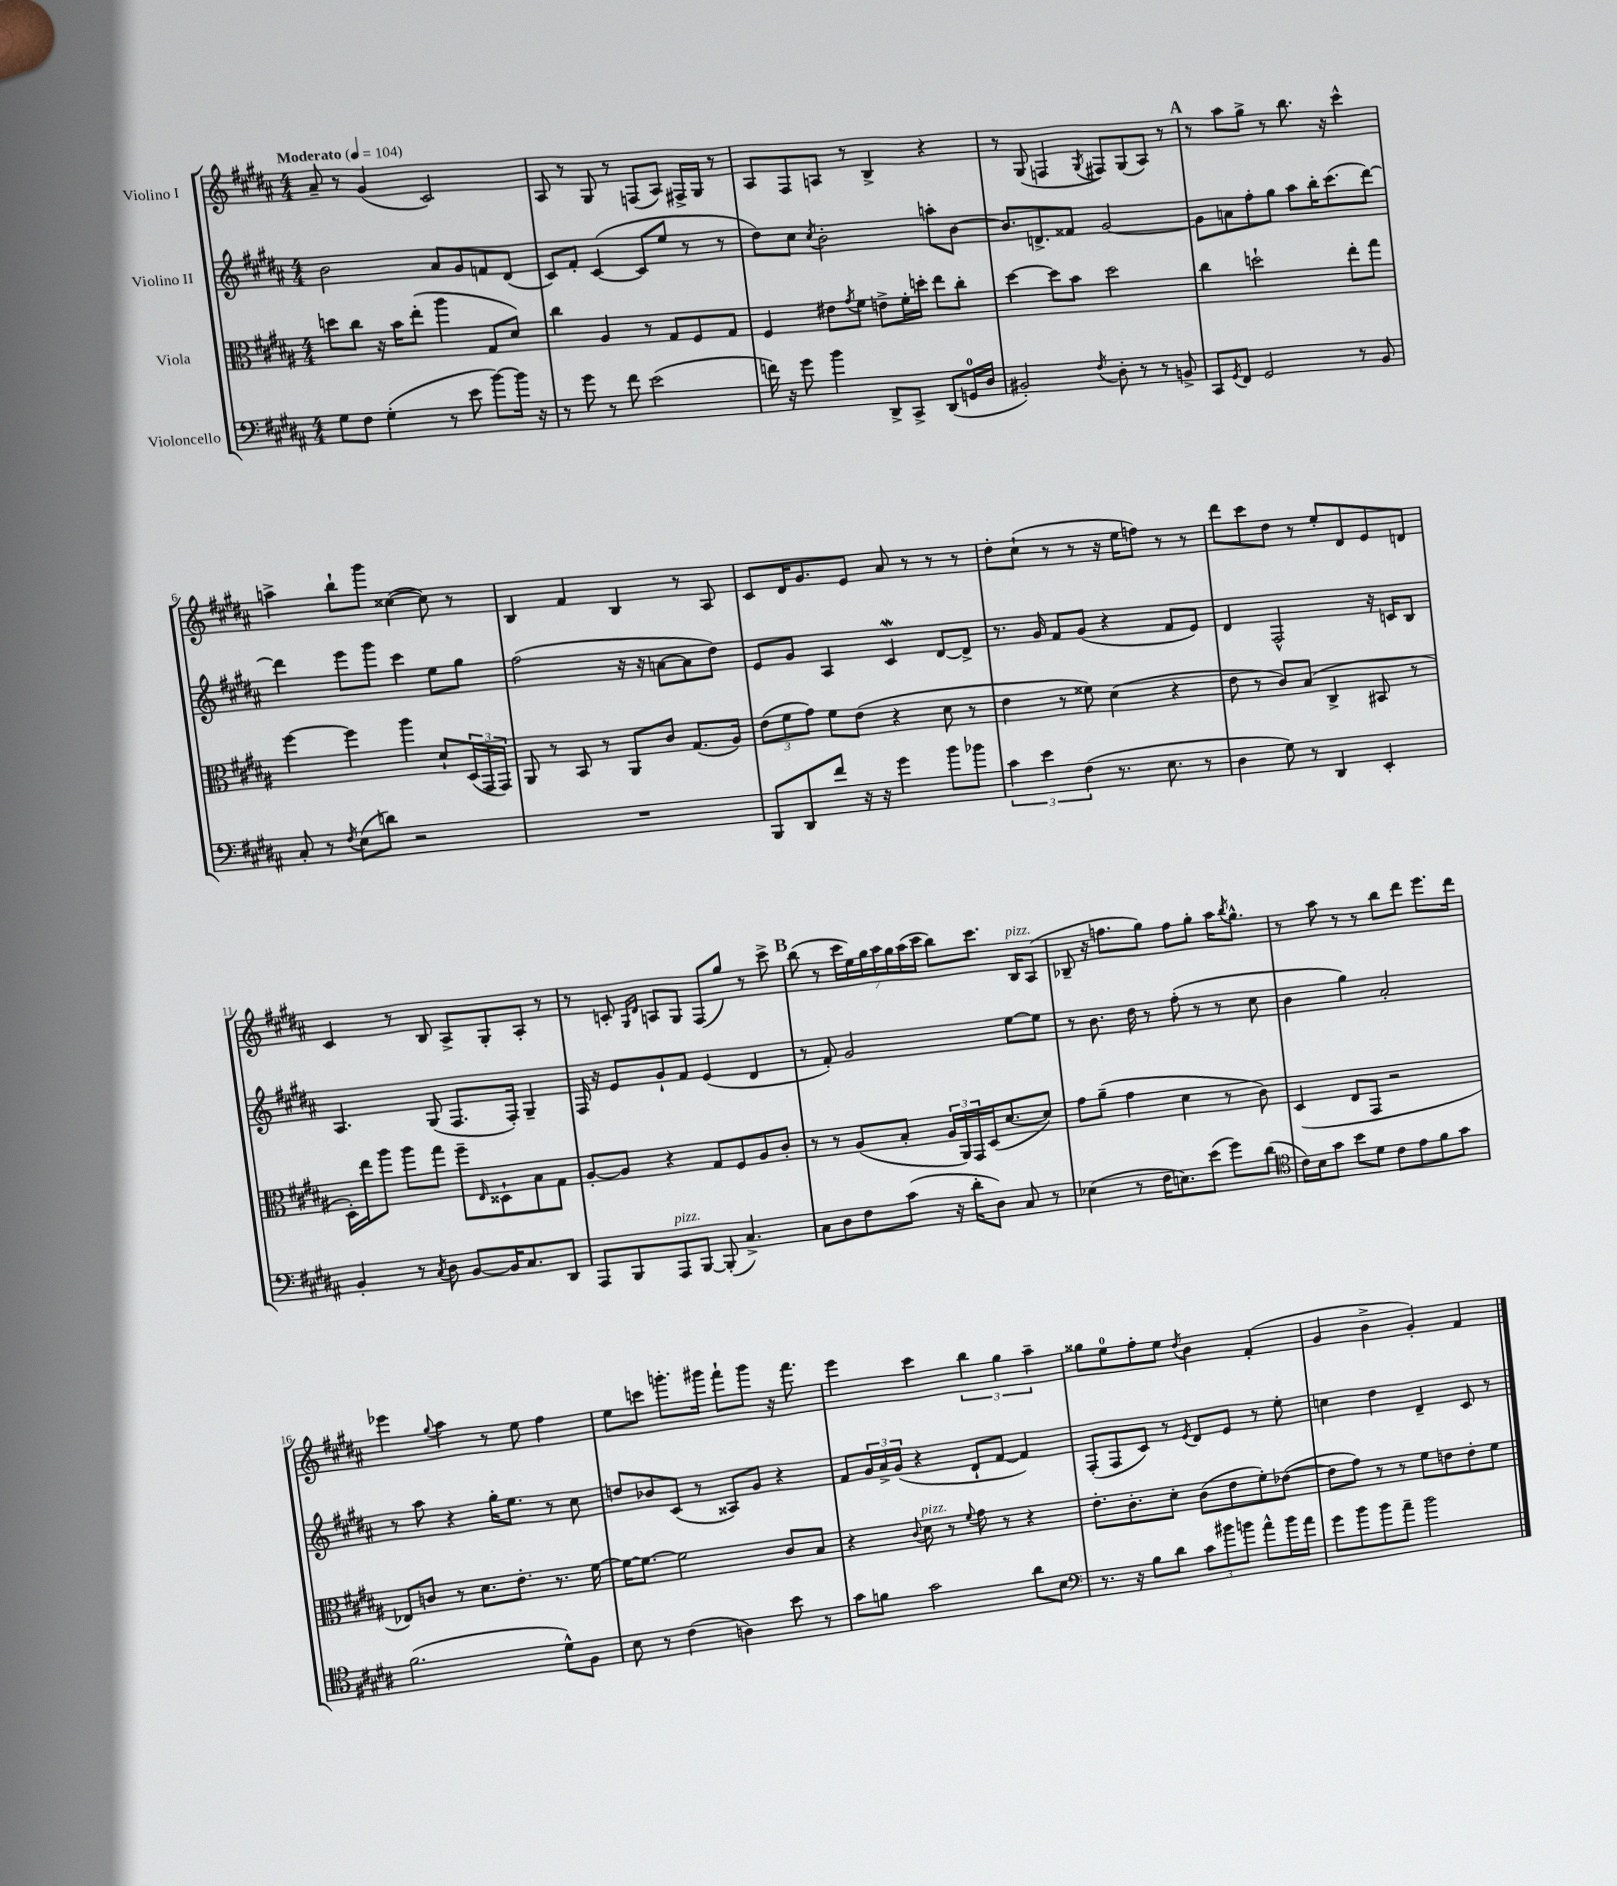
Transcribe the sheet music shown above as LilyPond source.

<<
\new StaffGroup <<
\new Staff = "s0" \with { instrumentName = "Violino I" } {
    \clef treble \key b \major \numericTimeSignature \time 4/4 \tempo "Moderato" 4 = 104
    ais'8-- r8 gis'4( cis'2) |
    ais8 r8 gis8 r8 f8( ais8) fis16-> gis16 r8 |
    ais8 fis8 a8 r8 b4-> r4 |
    r8 gis8( f4 \acciaccatura { gis8 } fis8) gis8( ais8) r8 |
    \mark \markup { \bold "A" } r8 ais''8 gis''8-> r8 b''8. r16 cis'''4-^ |
    a''4-> b''8-! gis'''8 cisis''4~( cisis''8) r8 |
    b4 fis'4 b4 r8 ais8 |
    cis'8 dis'16 gis'8. e'8 ais'8 r8 r8 r8 |
    dis''8-. cis''8-!( r8 r8 r16 e''16 f''8) r8 r8 |
    dis'''8 cis'''8 dis''8 r8 e''8-. dis'8 e'8 d'8 |
    cis'4 r8 b8 ais8-> gis8-. ais8-. r8 |
    r8 c'8-. \grace { gis16 dis'16 } a8 gis8 fis8( gis''8) r8 cis'''8-> |
    \mark \markup { \bold "B" } b''8( r8 \tuplet 7/4 { cis'''16 e''16) gis''16 ais''16 gis''16 ais''16( cis'''16 } b''8) cis'''8. b16^\markup { \italic "pizz." } ais8( |
    bes8-- r16 f''8. gis''8) f''8 gis''8-. ais''16 \acciaccatura { b''8 } gis''8.-^ |
    r8 ais''8 r8 r8 b''8 dis'''8 e'''8. dis'''16 |
    ees'''4 \appoggiatura { gis''8 } ais''4 r8 e''8 fis''4 |
    e''8 c'''8 g'''8.-. gis'''16 fis'''8-! gis'''8 r16 fis'''8. |
    e'''4 cis'''4 \tuplet 3/2 { b''4 gis''4 ais''4-- } |
    gisis''8 e''8-0 fis''8-. e''8 \acciaccatura { dis''8 } b'4 fis'4-.( |
    gis'4 b'4-> gis'4-.) fis'4 \bar "|." |
}
\new Staff = "s1" \with { instrumentName = "Violino II" } {
    \clef treble \key b \major \numericTimeSignature \time 4/4
    b'2 ais'8 gis'8 f'8 dis'8( |
    cis'8) fis'8-. cis'4~( cis'8 e''8 r8 r8 |
    dis''8) cis''8 \acciaccatura { cis''8 } b'2-. a''8-. b'8~ |
    b'8. d'8.-> fisis'8 gis'2~ |
    \mark \markup { \bold "A" } gis'8 a'8 fis''8-. gis''8 ais''8 b''16-. cis'''8.( dis'''8~) |
    dis'''4 e'''8 gis'''8 cis'''4 e''8 gis''8 |
    fis''2( r16 r16 a'8~ a'8 dis''8) |
    e'8 gis'8 ais4 cis'4\mordent dis'8~ dis'8-> |
    r8. gis'16 fis'8 gis'8( r4 fis'8 e'8) |
    dis'4 fis2-^ r16 c'16 b8 |
    ais4. gis8( fis8. fis16-.) gis4-- |
    fis16 r16 e'8 gis'8-! fis'8 e'4( dis'4 |
    \mark \markup { \bold "B" } r8 fis'8-.) gis'2 e''8~ e''8 |
    r8 b'8. dis''16 r8 fis''8-.( r8 r8 cis''8 |
    b'4 gis''4) ais'2-. |
    r8 ais''8 r4 gis''16-. e''8. r8 cis''8 |
    d''8 bes'8 cis'8( r8 aisis8) gis'8 r4 |
    fis'8 \tuplet 3/2 { gis'16 ais'16-> gis'16( } r4 dis'8-! fis'8~ fis'4) |
    fis8-.( fis8 cis'8) r8 \acciaccatura { e'8 } dis'8 e'8 r8 e''8-. |
    c''4 dis''4 dis'4-- cis'8 r8 \bar "|." |
}
\new Staff = "s2" \with { instrumentName = "Viola" } {
    \clef alto \key b \major \numericTimeSignature \time 4/4
    d''8 cis''8 r16 b'16 e''8-.( ais''4 gis8 dis'8) |
    cis''4 ais4 r8 gis8 fis8 gis8 |
    fis4 eis'8 \acciaccatura { gis'8 } fis'8 e'8-> fis'16-. d''16-. e''8 cis''8-. |
    dis''4~ dis''8 b'8 dis''2 |
    \mark \markup { \bold "A" } cis''4 d''2-! e''8-. gis''8 |
    fis''4~ fis''4 ais''4 dis'8-! \tuplet 3/2 { dis16( gis,16 gis,16) } |
    ais,8 r8 b,8 r8 ais,8 cis'8 gis8.( ais16) |
    \tuplet 3/2 { e'8( fis'8 gis'8) } fis'8 e'8( r4 dis'8 r8 |
    e'4 r8 fisis'8) dis'4( r4 |
    e'8 r8 cis'8) b8( cis4-> bis,8 r8 |
    dis16-.) e''16 ais''8 ais''8 gis''8 fis''8-- \grace { e16 } disis8-! b8 gis8 |
    ais8~-. ais8 r4 gis8 fis8 ais8 cis'8-. |
    \mark \markup { \bold "B" } r8 r8 ais8( b8-. \tuplet 3/2 { ais16 ais,16) gis,16 } dis16( dis'8.~ dis'8) |
    gis'8 ais'8--( gis'4 dis'4 r8 cis'8) |
    dis4( e8 gis,8 r2 |
    ees8) c'8 r8 dis'8. e'8.-. r8. fis'16~ |
    fis'16~ fis'8.~ fis'2 cis'8 b8 |
    r4 \appoggiatura { cis'8 } dis'8^\markup { \italic "pizz." } r8 \appoggiatura { fis'8 } gis'8 r8 r4 |
    e'8.-. cis'8.-. dis'8-. cis'8( e'8 fis'8-.) ees'8~( |
    ees'8 gis'8) r8 r8 fis'8 e'8 e'8-. fis'8 \bar "|." |
}
\new Staff = "s3" \with { instrumentName = "Violoncello" } {
    \clef bass \key b \major \numericTimeSignature \time 4/4
    gis8 fis8 gis4-.( r8 e'8 b'8~) b'16 r16 |
    r8 gis'8 r8 fis'8 e'2( |
    f'16) r16 gis'8 b'4 dis,8-> cis,8-> dis,8( g,16-0 dis16 |
    bis,2-.) \acciaccatura { fis8 } dis8-. r8 r8 b,8-> |
    \mark \markup { \bold "A" } cis,8 \acciaccatura { gis,8 } fis,8 gis,2 r8 b,8 |
    cis8-. r8 \acciaccatura { fis8 } e8( d'8) r2 |
    R1 |
    b,,8 dis,8 fis'8 r16 r16 gis'4 b'8 bes'8 |
    \tuplet 3/2 { cis'4 e'4 fis4( } r8. e8. r8 |
    dis4 gis8) r8 dis,4 e,4-. |
    b,4-. r8 \acciaccatura { cis8 } dis8 b,8~ b,16 cis8. dis,8 |
    ais,,8 b,,8 ais,,8^\markup { \italic "pizz." } b,,8~ b,,8-.( cis4.->) |
    \mark \markup { \bold "B" } cis8 dis8 fis8 cis'8( r16 dis'16-. dis8) cis8 r8 |
    ees4( r8 fis16 e8.) e'8( gis'8) dis'8( |
    \clef tenor cis'16) b16 gis'8 b'8 dis'8 cis'8 e'8 fis'8 gis'8 |
    fis'2.( dis'8-^) fis8 |
    b8 r8 cis'4( a4) b'8 r8 |
    gis'8 f'8 gis'2 ais'8 b8 |
    \clef bass r8. r16 b8 dis'8 \tuplet 3/2 { cis'8 bis'8 b'8 } ais'8-^ b'16 ais'16 |
    gis'8 b'8 b'8 ais'8-- b'2 \bar "|." |
}
>>
>>
